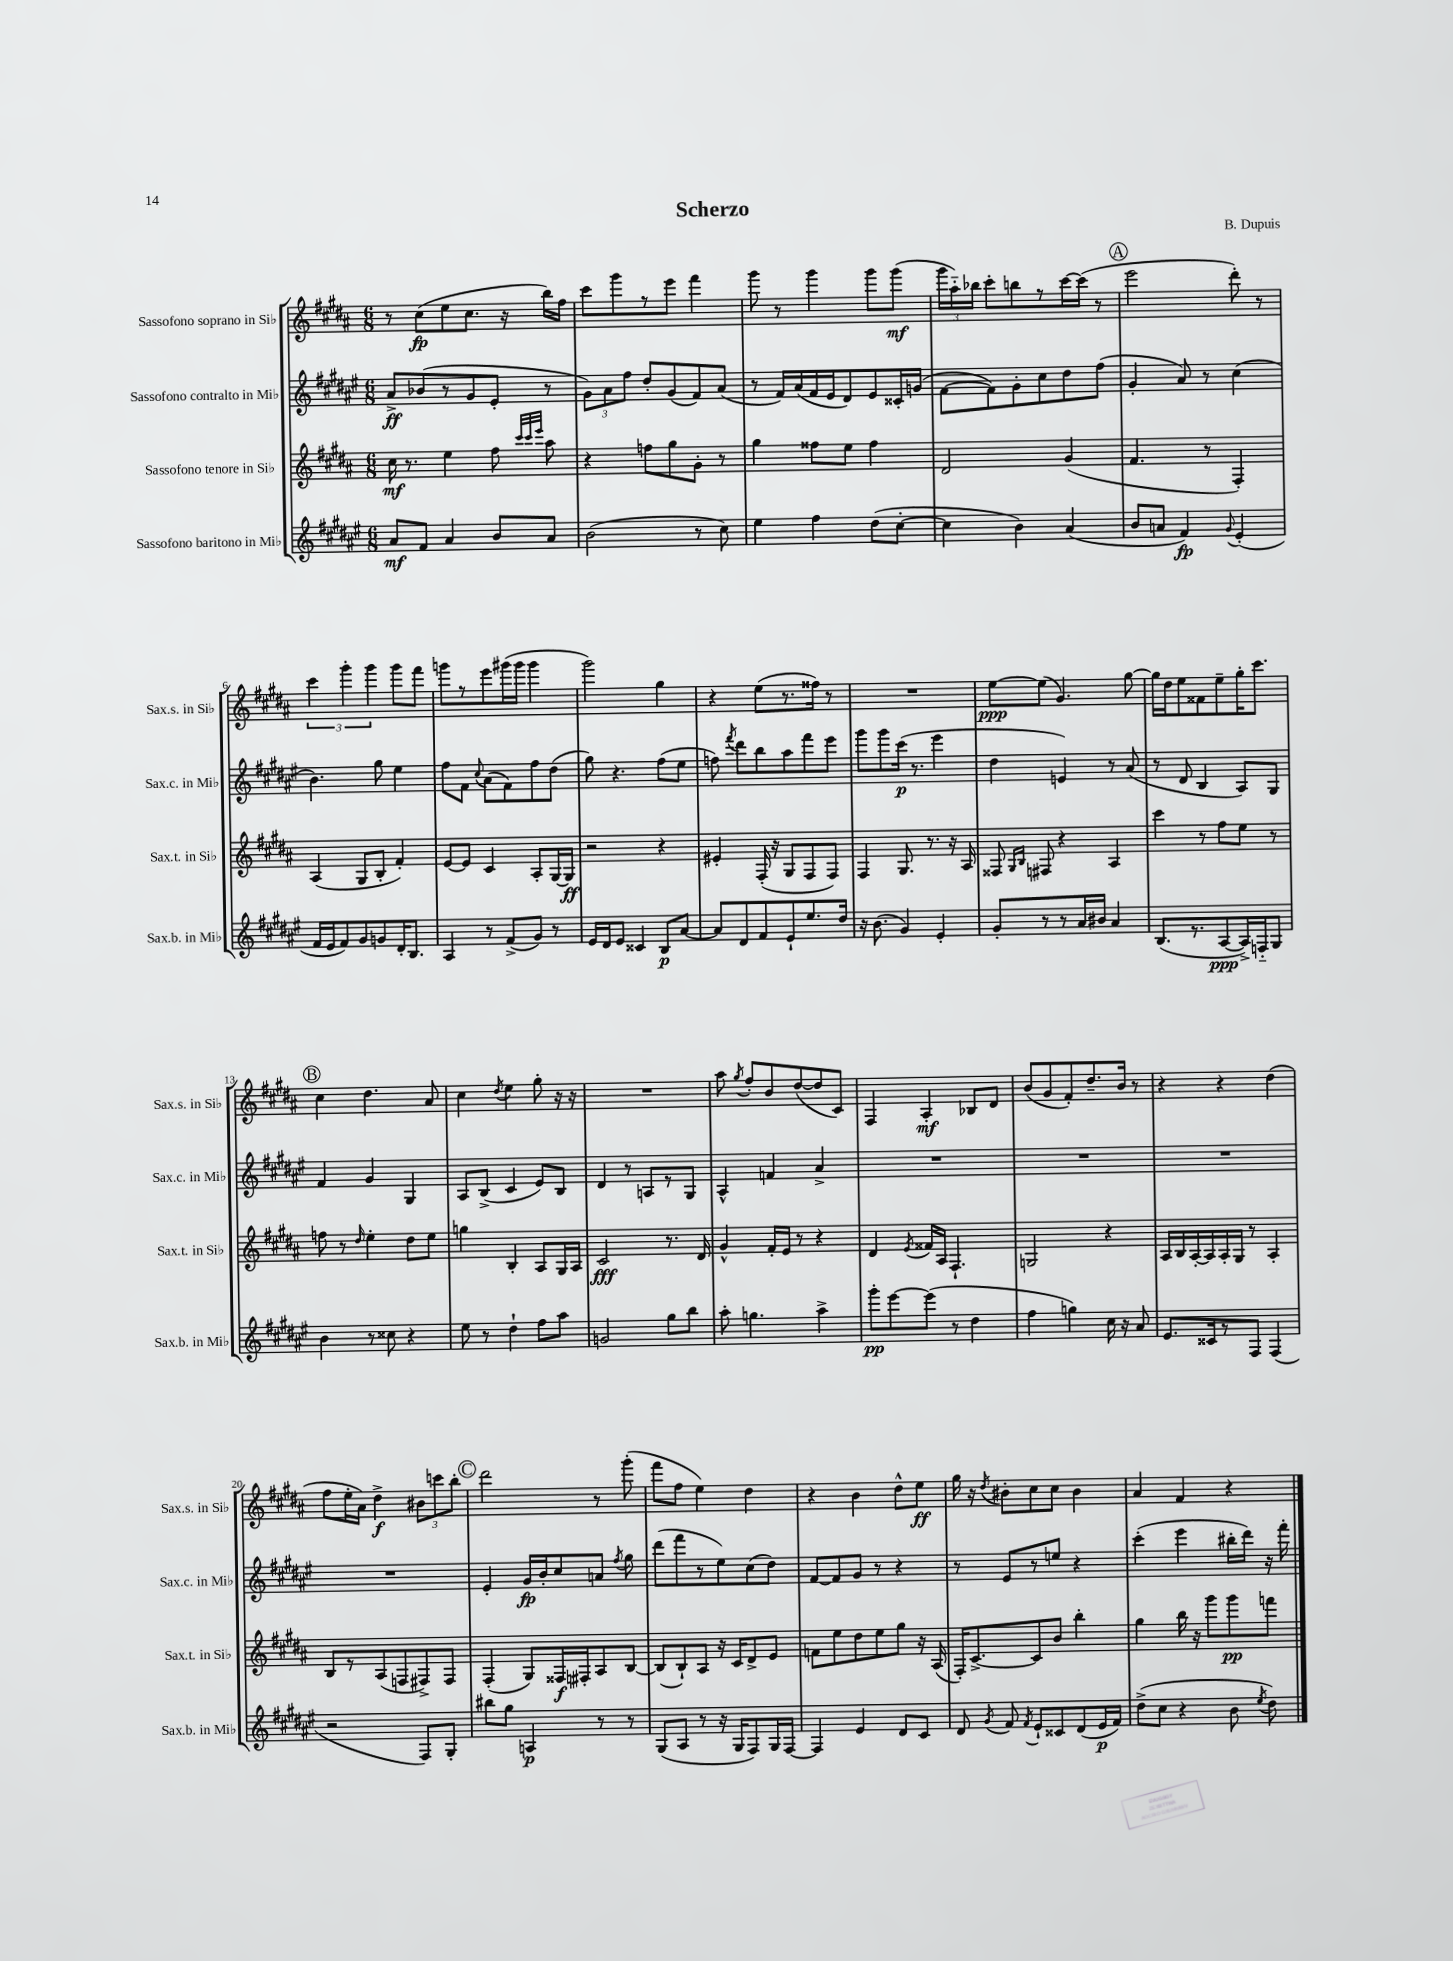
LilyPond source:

\header { title = "Scherzo" composer = "B. Dupuis" }
<<
\new StaffGroup <<
\new Staff = "s0" \with { instrumentName = "Sassofono soprano in Sib" shortInstrumentName = "Sax.s. in Sib" } {
    \clef treble \key b \major \numericTimeSignature \time 6/8
    \autoBeamOff r8 cis''8[\fp( e''8 cis''8.] r16 b''16[) fis''16] |
    cis'''8[ gis'''8 r8 e'''8] fis'''4 |
    gis'''8 r8 gis'''4 gis'''8[ gis'''8]\mf( |
    \tuplet 3/2 { gis'''16[ ais''16-_) bes''16] } cis'''8[-. b''8 r8 cis'''16~ cis'''16]( r8 |
    \mark \markup { \circle "A" } e'''2 dis'''8-.) r8 |
    \tuplet 3/2 { cis'''4 gis'''4-. gis'''4 } gis'''8[ fis'''8] |
    g'''8[ r8 e'''8 gis'''16( gis'''16] gis'''4 |
    gis'''2) gis''4 |
    r4 e''8[( r8. fisis''16]) r8 |
    R2. |
    e''8[~\ppp e''8]( gis'4.) gis''8~ |
    gis''16[ dis''16 e''8 fisis'8 e''8-- gis''16-. cis'''8.] |
    \mark \markup { \circle "B" } cis''4 dis''4. ais'8 |
    cis''4 \acciaccatura { dis''8 } e''4 gis''8-. r16 r16 |
    R2. |
    ais''8 \acciaccatura { gis''8 } fis''8[-. b'8 dis''8~( dis''8 cis'8]) |
    fis4 ais4-.\mf bes8[ dis'8] |
    b'8[( gis'8 fis'8-.) dis''8.-- b'16] r8 |
    r4 r4 dis''4( |
    fis''8[ e''16-. ais'16]) dis''4->\f \tuplet 3/2 { bis'8[ c'''8 b''8]-. } |
    \mark \markup { \circle "C" } dis'''2 r8 gis'''8-.( |
    fis'''8[ fis''8] e''4) dis''4 |
    r4 b'4 dis''8[-^ e''8]\ff |
    gis''16 r16 \acciaccatura { dis''8 } bis'8[-. cis''8 cis''8] bis'4 |
    ais'4 fis'4 r4 \bar "|." |
}
\new Staff = "s1" \with { instrumentName = "Sassofono contralto in Mib" shortInstrumentName = "Sax.c. in Mib" } {
    \clef treble \key fis \major \numericTimeSignature \time 6/8
    \autoBeamOff ais'8[->\ff bes'8( r8 gis'8 eis'8]-. r8 |
    \tuplet 3/2 { gis'8[) ais'8 fis''8] } dis''8[-. gis'8( fis'8) ais'8]( |
    r8 fis'16[) ais'16( fis'16 eis'16 dis'8) eis'8 cisis'16-. g'16]( |
    fis'8[~ fis'8) gis'8-. cis''8 dis''8 fis''8]( |
    \mark \markup { \circle "A" } gis'4-. ais'8) r8 cis''4( |
    b'4.) gis''8 eis''4 |
    fis''8[ fis'8] \appoggiatura { cis''8 } ais'8[( fis'8) fis''8 dis''8]( |
    gis''8) r4. fis''8[( eis''8] |
    f''8) \acciaccatura { fis'''8 } dis'''8[ b''8 ais''8 fis'''8 eis'''8] |
    gis'''8[ gis'''8 cis'''16]\p( r8. eis'''4 |
    dis''4 e'4) r8 ais'8( |
    r8 dis'8 b4 ais8[) gis8] |
    \mark \markup { \circle "B" } fis'4 gis'4 gis4 |
    ais8[ b8]->( cis'4 eis'8[) b8] |
    dis'4 r8 a8[ r8 gis8] |
    ais4-^ f'4 ais'4-> |
    R2. |
    R2. |
    R2. |
    R2. |
    \mark \markup { \circle "C" } eis'4-. gis'16[\fp b'16-. cis''8 a'8] \acciaccatura { fis''8 } gis''8 |
    dis'''8[( fis'''8 r8 eis''8) cis''8( dis''8]) |
    fis'8[~ fis'8 gis'8] r8 r4 |
    r8 eis'8[ r8 e''8] r4 |
    cis'''4-.( eis'''4 bis''16[-. dis'''16]) r16 fis'''16-. \bar "|." |
}
\new Staff = "s2" \with { instrumentName = "Sassofono tenore in Sib" shortInstrumentName = "Sax.t. in Sib" } {
    \clef treble \key b \major \numericTimeSignature \time 6/8
    \autoBeamOff cis''16\mf r8. e''4 fis''8 \grace { cis'''32[ cis'''32 e'''32] } ais''8 |
    r4 f''8[ gis''8 gis'8]-. r8 |
    gis''4 fisis''8[ e''8] fisis''4 |
    dis'2 gis'4( |
    \mark \markup { \circle "A" } fis'4. r8 fis4-.) |
    ais4( gis8[ b8]-. fis'4-.) |
    e'8[~ e'8] cis'4 ais8[-. gis16~ gis16]\ff |
    r2 r4 |
    eis'4-. fis16-.( r16 gis8[ fis8 fis8]) |
    fis4 gis8. r8. r16 ais16 |
    fisis8 \grace { gis16[ b16] } fis8 r4 ais4 |
    cis'''4 r8 fis''8[ e''8] r8 |
    \mark \markup { \circle "B" } f''8 r8 \grace { dis''16 } e''4-. dis''8[ e''8] |
    g''4 b4-. ais8[ gis16 ais16] |
    cis'2\fff r8. dis'16 |
    gis'4-^ fis'16[-. e'16] r8 r4 |
    dis'4 \acciaccatura { e'8 } fisis'16[ ais16] fis4.-! |
    g2 r4 |
    ais16[ b16 ais16~-. ais16 ais16-. gis16] r8 ais4-. |
    b8[ r8 ais8( f8 fis8->) fis8] |
    \mark \markup { \circle "C" } fis4-.( gis8[) fisis16\f fis16-. ais8 b8]~ |
    b8[( b8-!) ais8] r16 cis'16[ dis'8-> e'8] |
    f'8[ e''8 dis''8 e''8 gis''8] r16 ais16( |
    fis16[-.) cis'8.~-> cis'8 b'8] b''4-. |
    gis''4 b''16 r16 gis'''8[ gis'''8\pp f'''8] \bar "|." |
}
\new Staff = "s3" \with { instrumentName = "Sassofono baritono in Mib" shortInstrumentName = "Sax.b. in Mib" } {
    \clef treble \key fis \major \numericTimeSignature \time 6/8
    \autoBeamOff ais'8[\mf fis'8] ais'4 b'8[ ais'8] |
    b'2( r8 cis''8) |
    eis''4 fis''4 dis''8[( cis''8]~-. |
    cis''4 b'4) ais'4( |
    \mark \markup { \circle "A" } b'8[ a'8] fis'4\fp) \appoggiatura { gis'8 } eis'4-.( |
    fis'16[ eis'16 fis'8) gis'8 g'8 dis'16-. b8.] |
    ais4 r8 fis'8[->( gis'8]) r8 |
    eis'16[ dis'16 eis'8] cisis'4 b8[\p ais'8]~ |
    ais'8[ dis'8 fis'8 eis'8-! eis''8. dis''16] |
    r16 b'8.( gis'4) eis'4-. |
    gis'8[-. r8 r8 ais'16 bis'16] ais'4 |
    b8.[( r8. ais8~\ppp ais16->) f16-_ gis8] |
    \mark \markup { \circle "B" } b'4 r8 cisis''8 r4 |
    eis''8 r8 dis''4-! fis''8[ ais''8] |
    g'2 gis''8[ b''8] |
    ais''8-. g''4. ais''4-> |
    gis'''8[-.\pp eis'''8~ eis'''8]( r8 dis''4 |
    fis''4 g''4) cis''16 r16 ais'8 |
    eis'8.[ cisis'16 r8 fis8] fis4( |
    r2 fis8[) gis8]-. |
    \mark \markup { \circle "C" } bis''8[ gis''8] a4\p r8 r8 |
    gis8[( ais8] r8 r16 gis16[ fis8) gis16 fis16]~ |
    fis4 eis'4 dis'8[ cis'8] |
    dis'8 \acciaccatura { gis'8 } fis'8 \acciaccatura { fis'8 } eis'8[-! cisis'8 dis'8( eis'16\p fis'16]) |
    dis''8[->( cis''8] r4 b'8 \acciaccatura { eis''8 } dis''8) \bar "|." |
}
>>
>>
